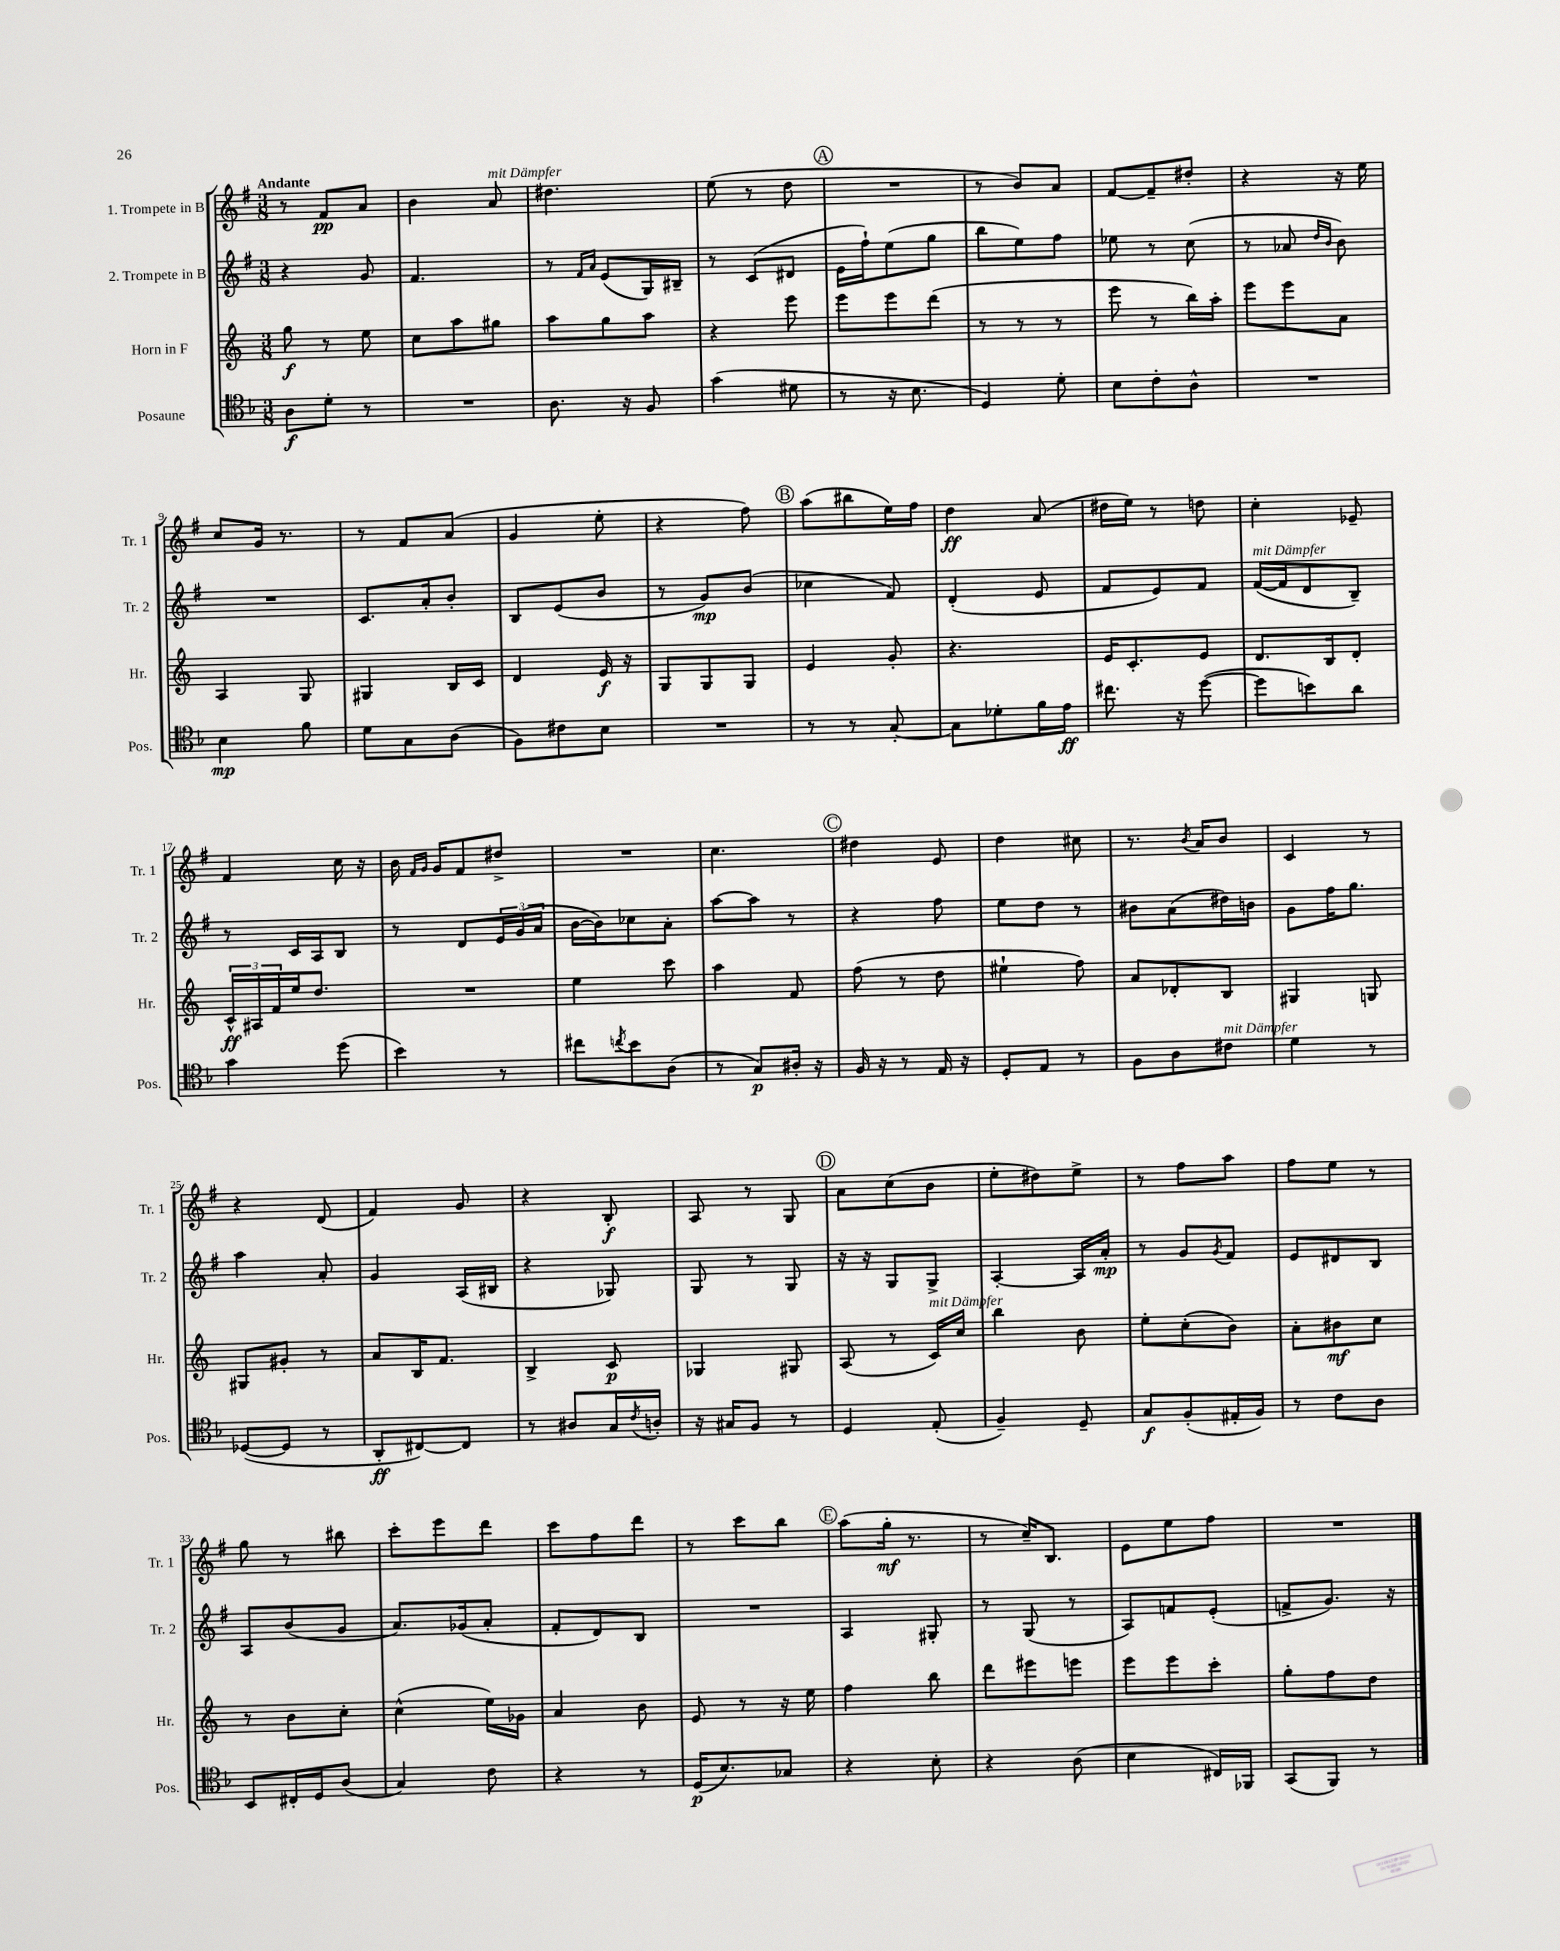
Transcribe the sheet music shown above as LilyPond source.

<<
\new StaffGroup <<
\new Staff = "s0" \with { instrumentName = "1. Trompete in B" shortInstrumentName = "Tr. 1" } {
    \clef treble \key g \major \numericTimeSignature \time 3/8 \tempo "Andante"
    r8 fis'8\pp a'8 |
    b'4 a'8^\markup { \italic "mit Dämpfer" } |
    dis''4. |
    e''8( r8 d''8 |
    \mark \markup { \circle "A" } R4. |
    r8 b'8) a'8 |
    fis'8~ fis'8-- dis''8-. |
    r4 r16 e''16 |
    c''8 g'16 r8. |
    r8 fis'8 a'8( |
    g'4 e''8-. |
    r4 fis''8) |
    \mark \markup { \circle "B" } a''8( bis''8 e''16) fis''16 |
    d''4\ff a'8( |
    dis''16 e''16) r8 d''8 |
    c''4-. ees'8-- |
    fis'4 c''16 r16 |
    b'16 \grace { fis'16 g'16 } g'16 fis'8 dis''8-> |
    R4. |
    c''4. |
    \mark \markup { \circle "C" } dis''4 e'8 |
    d''4 cis''8 |
    r8. \acciaccatura { b'8 } a'16 b'8 |
    c'4 r8 |
    r4 d'8( |
    fis'4) g'8 |
    r4 b8-.\f |
    a8 r8 g8 |
    \mark \markup { \circle "D" } a'8 c''8( b'8 |
    e''8-. dis''8) e''8-> |
    r8 fis''8 a''8 |
    fis''8 e''8 r8 |
    g''8 r8 bis''8 |
    c'''8-. e'''8 d'''8 |
    c'''8 fis''8 d'''8 |
    r8 c'''8 b''8 |
    \mark \markup { \circle "E" } a''8( g''16-.\mf r8. |
    r8 c''16--) b8. |
    e'8 e''8 fis''8 |
    R4. \bar "|." |
}
\new Staff = "s1" \with { instrumentName = "2. Trompete in B" shortInstrumentName = "Tr. 2" } {
    \clef treble \key g \major \numericTimeSignature \time 3/8
    r4 g'8 |
    fis'4. |
    r8 \grace { fis'16 a'16 } e'8( g16) bis16-- |
    r8 c'8( dis'8 |
    \mark \markup { \circle "A" } e'16 fis''16-!) e''8( g''8 |
    b''8 e''8) fis''8 |
    ees''8 r8 c''8( |
    r8 aes'8 \grace { d''16 b'16 } b'8) |
    R4. |
    c'8. a'16-. b'8-. |
    b8 e'8( b'8 |
    r8 g'8\mp) b'8( |
    \mark \markup { \circle "B" } ces''4 fis'8) |
    d'4-.( e'8 |
    fis'8 e'8) fis'8 |
    fis'16~^\markup { \italic "mit Dämpfer" }( fis'16 d'8 b8--) |
    r8 c'16 a16 b8 |
    r8 d'8 \tuplet 3/2 { e'16 g'16( a'16 } |
    b'16~ b'16) ces''8 a'8-. |
    a''8~ a''8 r8 |
    \mark \markup { \circle "C" } r4 fis''8 |
    e''8 d''8 r8 |
    bis'8 a'8( dis''16) b'16 |
    g'8 fis''16 g''8. |
    a''4 a'8-. |
    g'4 a16( bis16 |
    r4 ges8) |
    g8 r8 g8 |
    \mark \markup { \circle "D" } r16 r16 g8 g8-> |
    a4~-. a16 a'16-.\mp |
    r8 g'8 \acciaccatura { g'8 } fis'8 |
    e'8 dis'8 b8 |
    a8 b'8( g'8 |
    a'8.) ges'16( a'8-. |
    fis'8-. d'8) b8 |
    R4. |
    \mark \markup { \circle "E" } a4 gis8-. |
    r8 g8( r8 |
    a8) f'8 e'8-.( |
    f'8-> g'8.) r16 \bar "|." |
}
\new Staff = "s2" \with { instrumentName = "Horn in F" shortInstrumentName = "Hr." } {
    \clef treble \key c \major \numericTimeSignature \time 3/8
    g''8\f r8 e''8 |
    c''8 a''8 gis''8 |
    a''8 g''8 a''8 |
    r4 e'''8 |
    \mark \markup { \circle "A" } e'''8 e'''8 d'''8( |
    r8 r8 r8 |
    e'''8 r8 b''16) a''16-. |
    e'''8 e'''8 a'8 |
    a4 g8 |
    gis4 b16 c'16 |
    d'4 e'16\f r16 |
    g8 g8 g8 |
    \mark \markup { \circle "B" } e'4 g'8-. |
    r4. |
    e'16 c'8.-. e'8 |
    d'8. b16 d'8-. |
    \tuplet 3/2 { c'16-^\ff ais16 f'16 } e''16 d''8. |
    R4. |
    e''4 c'''8 |
    a''4 f'8 |
    \mark \markup { \circle "C" } f''8( r8 d''8 |
    eis''4-! f''8) |
    a'8 des'8-. b8 |
    gis4 g8 |
    gis8 gis'8-. r8 |
    a'8 b16 f'8. |
    b4-> c'8\p |
    ges4 gis8 |
    \mark \markup { \circle "D" } a8( r8 c'16^\markup { \italic "mit Dämpfer" }) c''16 |
    b''4 b'8 |
    e''8-. c''8-.( b'8) |
    a'8-. bis'8\mf c''8 |
    r8 b'8 c''8-. |
    c''4-^( e''16) ges'16 |
    a'4 b'8 |
    e'8 r8 r16 e''16 |
    \mark \markup { \circle "E" } f''4 b''8 |
    d'''8 eis'''8 e'''8 |
    e'''8 e'''8 c'''8-. |
    g''8-. f''8 d''8 \bar "|." |
}
\new Staff = "s3" \with { instrumentName = "Posaune" shortInstrumentName = "Pos." } {
    \clef tenor \key f \major \numericTimeSignature \time 3/8
    a8\f d'8-. r8 |
    R4. |
    a8. r16 f8 |
    g'4( dis'8 |
    \mark \markup { \circle "A" } r8 r16 bes8. |
    d4) d'8-. |
    bes8 c'8-. a8-^ |
    R4. |
    bes4\mp f'8 |
    d'8 g8 a8( |
    f8) cis'8 bes8 |
    R4. |
    \mark \markup { \circle "B" } r8 r8 g8~-. |
    g8 des'8-. f'16 e'16\ff |
    cis''8. r16 d''8~( |
    d''8 b'8) a'8 |
    g'4 d''8( |
    bes'4) r8 |
    cis''8 \acciaccatura { c''8 } bes'8 a8( |
    r8 g8\p) ais16-. r16 |
    \mark \markup { \circle "C" } f16 r16 r8 e16 r16 |
    d8-. e8 r8 |
    f8 a8 cis'8^\markup { \italic "mit Dämpfer" } |
    d'4 r8 |
    des8~( des8 r8 |
    a,8-.\ff cis8~) cis8 |
    r8 ais8 g16 \acciaccatura { c'8 } a16-. |
    r16 gis16 f8 r8 |
    \mark \markup { \circle "D" } d4 e8-.( |
    f4--) d8-- |
    g8\f f8-.( eis16-. f16) |
    r8 c'8 a8 |
    bes,8 cis16-. d16 a8( |
    g4) c'8 |
    r4 r8 |
    d16\p( bes8.) ges8 |
    \mark \markup { \circle "E" } r4 bes8-. |
    r4 a8( |
    bes4 cis16) fes,16 |
    g,8( f,8) r8 \bar "|." |
}
>>
>>
